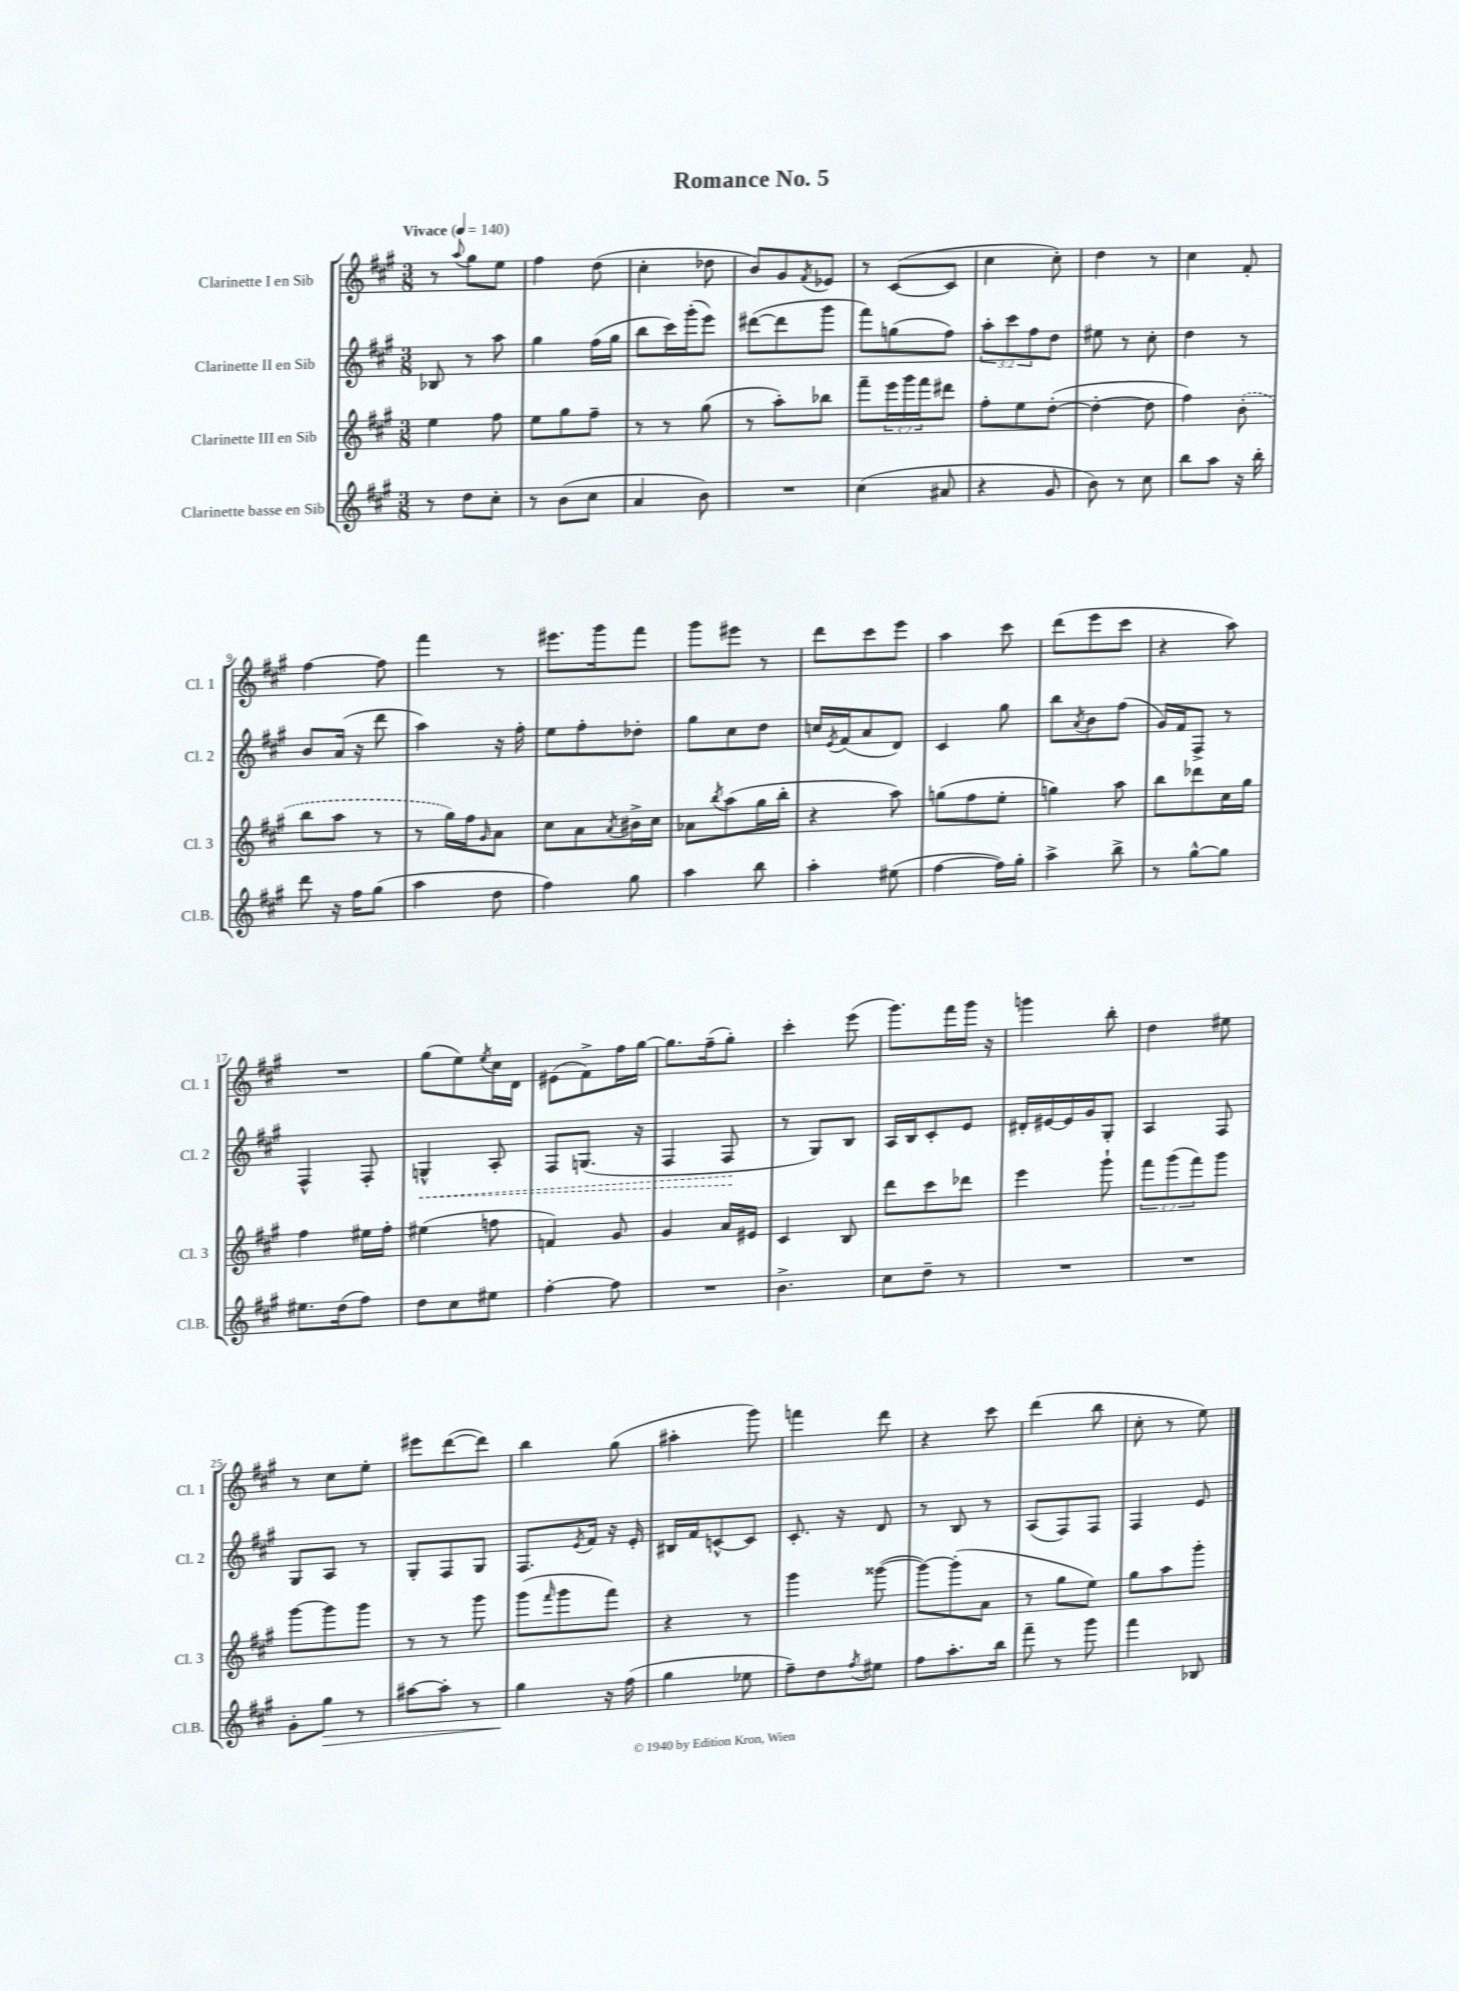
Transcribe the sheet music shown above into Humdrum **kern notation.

**kern	**dynam	**kern	**kern	**dynam	**kern
*part4	*part4	*part3	*part2	*part2	*part1
*staff4	*staff4	*staff3	*staff2	*staff2	*staff1
*I"Clarinette basse en Sib	*	*I"Clarinette III en Sib	*I"Clarinette II en Sib	*	*I"Clarinette I en Sib
*I'Cl.B.	*	*I'Cl. 3	*I'Cl. 2	*	*I'Cl. 1
*clefG2	*	*clefG2	*clefG2	*	*clefG2
*k[f#c#g#]	*	*k[f#c#g#]	*k[f#c#g#]	*	*k[f#c#g#]
*M3/8	*	*M3/8	*M3/8	*	*M3/8
*MM140	*	*MM140	*MM140	*	*MM140
=1	=1	=1	=1	=1	=1
!	!	!	!	!	!LO:TX:a:B:t=Vivace
8r	.	4ee\	8B-X/	.	8r
.	.	.	.	.	8qqaa/
8dd\L	.	.	8r	.	8gg#\L
8cc#'\J	.	8ff#\	8aa\	.	8ee\J
=2	=2	=2	=2	=2	=2
8r	.	8ee\L	4gg#\	.	4ff#\
(8b\L	.	8gg#\	.	.	.
8cc#\J	.	8ff#~\J	(16ff#\LL	.	(8dd\
.	.	.	16gg#\JJ	.	.
=3	=3	=3	=3	=3	=3
4a/	.	8r	8bb\L	.	4cc#'\
.	.	8r	16ccc#\L)	.	.
.	.	.	(16ggg#'\J	.	.
8b\)	.	(8gg#\	8eee\J)	.	8dd-X\
=4	=4	=4	=4	=4	=4
4.r	.	8r	([8ddd#X\L	.	8b/L)
.	.	8aa'\L)	8ddd#\]	.	8g#/
.	.	.	.	.	8qf#/
.	.	8bb-X\J	8ggg#\J	.	8e-X/J
=5	=5	=5	=5	=5	=5
(4cc#\	.	8fff#~\L	8fff#\L)	.	8r
.	.	24eee\L	(8ggn\	.	([8c#/L
.	.	24ggg#\	.	.	.
.	.	24fff#\J	.	.	.
8a#X/	.	8ddd#X\J	8ff#\J)	.	8c#/J]
=6	=6	=6	=6	=6	=6
4r	.	8ff#'\L	12aa'\L	.	4cc#\
.	.	.	12ccc#\	.	.
.	.	8ee\	.	.	.
.	.	.	12ff#\	.	.
8g#/	.	([8dd'\J	8dd\J	.	8cc#'\)
=7	=7	=7	=7	=7	=7
8b\)	.	4dd'\_	8ee#X\	.	4dd\
8r	.	.	8r	.	.
8cc#\	.	8dd\]	8cc#'\	.	8r
=8	=8	=8	=8	=8	=8
8bb\L	.	4ff#\)	4dd\	.	4cc#\
8aa\J	.	.	.	.	.
16r	.	(8b'\	8r	.	8f#'/
16bb'\	.	.	.	.	.
!!LO:LB:g=z
=9	=9	=9	=9	=9	=9
8ddd\	.	8bb\L	8b/L	.	[4ff#\
16r	.	8aa\J	(16a/Jk	.	.
16ff#\KL	.	.	16r	.	.
(8gg#\J	.	8r	8ddd\	.	8ff#\]
=10	=10	=10	=10	=10	=10
4aa\	.	8r	4aa\)	.	4fff#\
.	.	16gg#\LL)	.	.	.
.	.	16ff#\J	.	.	.
.	.	16qqg#/	.	.	.
8dd\	.	8a\J	16r	.	8r
.	.	.	16ff#'\	.	.
=11	=11	=11	=11	=11	=11
4ff#\)	.	8cc#\L	8ee\L	.	8.eee#X\L
.	.	8a\	8ff#'\	.	.
.	.	.	.	.	16ggg#\k
.	.	8qa/	.	.	.
8gg#\	.	16b#X^\L	8dd-X'\J	.	8fff#\J
.	.	16cc#\JJ	.	.	.
=12	=12	=12	=12	=12	=12
4aa\	.	8a-X\L	8gg#\L	.	8ggg#\L
.	.	8qbb/	.	.	.
.	.	(8aa\	8cc#\	.	8eee#X\J
8bb\	.	16gg#\L	8dd\J	.	8r
.	.	16bb'\JJ	.	.	.
=13	=13	=13	=13	=13	=13
4aa'\	.	4r	16ccn/LL	.	8ddd\L
.	.	.	8qe/	.	.
.	.	.	(16f#/J	.	.
.	.	.	8a/	.	8ccc#\
(8ee#X\	.	8aa\)	8d/J)	.	8eee\J
=14	=14	=14	=14	=14	=14
[4ff#\	.	(8ggn\L	4c#/	.	4aa\
.	.	8ff#\	.	.	.
16ff#\LL])	.	8ee'\J	8gg#\	.	8ccc#\
16gg#'\JJ	.	.	.	.	.
=15	=15	=15	=15	=15	=15
4aa^\	.	4ggn\)	8bb\L	.	(8ddd\L
.	.	.	8qa/	.	.
.	.	.	8b\	.	8eee\
8bb^\	.	8aa\	(8ff#\J	.	8ccc#\J
=16	=16	=16	=16	=16	=16
8r	.	8bb\L	16g#/LL)	.	4r
.	.	.	16f#/J	.	.
[8gg#^^\L	.	8ddd-X\	8F#^/J	.	.
8gg#\J]	.	16cc#\L	8r	.	8aa\)
.	.	16gg#\JJ	.	.	.
!!LO:LB:g=z
=17	=17	=17	=17	=17	=17
8.ee#X\L	.	4ff#\	4F#^^/	.	4.r
(16dd\k	.	.	.	.	.
8ff#\J)	.	16ee#X\LL	8F#'/	.	.
.	.	16ff#'\JJ	.	.	.
=18	=18	=18	=18	=18	=18
!	!	!	!	!LO:HP:b	!
8dd\L	.	(4ee#X\	4Gn^^/	<	(8gg#\L
8cc#\	.	.	.	.	8ee\)
.	.	.	.	.	8qee/
8ee#X\J	.	8ffn\	8A'/	.	16cc#\L
.	.	.	.	.	16d\JJ
=19	=19	=19	=19	=19	=19
[4ff#'\	.	4fn/)	8F#/L	.	(8e#X\L
.	.	.	(8.Gn/J	.	8f#^\)
8ff#\]	.	8g#/	.	.	16ff#\L
.	.	.	16r	.	[16gg#\JJ
=20	=20	=20	=20	=20	=20
4.r	.	4g#/	4F#/	.	8.gg#\L]
.	.	.	.	.	(16ff#~\k
.	.	16a/LL	8F#/	.	8gg#'\J)
.	.	16e#X/JJ	.	.	.
.	.	.	.	[	.
=21	=21	=21	=21	=21	=21
4.b^\	.	4c#/	8r	.	4ccc#'\
.	.	.	8G#/L)	.	.
.	.	8B/	8B/J	.	(8eee\
=22	=22	=22	=22	=22	=22
8cc#\L	.	8ddd\L	16A/LL	.	8.ggg#\L)
.	.	.	16B/J	.	.
8dd~\J	.	8ccc#\	8c#'/	.	.
.	.	.	.	.	16fff#\L
8r	.	8ddd-X\J	8e/J	.	16ggg#\JJ
.	.	.	.	.	16r
=23	=23	=23	=23	=23	=23
4.r	.	4eee\	16d#X'/LL	.	4gggn\
.	.	.	[16e#X/	.	.
.	.	.	16e#/]	.	.
.	.	.	16g#/J	.	.
.	.	8ggg#`\	8G#'/J	.	8bb'\
=24	=24	=24	=24	=24	=24
4.r	.	12fff#\L	4A/	.	4dd\
.	.	(12ggg#\	.	.	.
.	.	12fff#\)	.	.	.
.	.	8ggg#\J	8F#/	.	8ee#X\
!!LO:LB:g=z
=25	=25	=25	=25	=25	=25
8g#'\L	.	[8ggg#\L	8G#/L	.	8r
!	!LO:HP:b	!	!	!	!
8gg#\J	>	8ggg#\]	8A/J	.	8cc#\L
8r	.	8ggg#\J	8r	.	8ee'\J
=26	=26	=26	=26	=26	=26
[8aa#X\L	.	8r	8G#'/L	.	8eee#X\L
8aa#'\J]	.	8r	8F#/	.	([8ddd\
8r	.	8ggg#\	8G#/J	.	8ddd\J])
=27	=27	=27	=27	=27	=27
4gg#\	.	(8ggg#\L	8.F#/L	.	4bb\
.	.	16qqfff#/	.	.	.
.	.	8ggg#\	.	.	.
.	.	.	8qe/	.	.
.	.	.	16f#/Jk	.	.
16r	]	8fff#\J)	16r	.	(8gg#\
(16ff#\	.	.	16e'/	.	.
=28	=28	=28	=28	=28	=28
4gg#\	.	4r	16B#X/LL	.	4aa#X'\
.	.	.	16f#/J	.	.
.	.	.	[8cn^^/	.	.
8ee-X\	.	8r	8c/J]	.	8ggg#\)
=29	=29	=29	=29	=29	=29
8ff#~\L)	.	4ggg#\	8.c#'/	.	4fffn\
8dd\	.	.	.	.	.
.	.	.	16r	.	.
8qff#/	.	.	.	.	.
8ee#X\J	.	([8ggg##X\	8d/	.	8ddd\
=30	=30	=30	=30	=30	=30
8ff#\L	.	8ggg##\L_)	8r	.	4r
8.aa'\	.	(8ggg##'\]	8B/	.	.
.	.	8a\J	8r	.	8ccc#\
16bb\Jk	.	.	.	.	.
=31	=31	=31	=31	=31	=31
8fff#~\	.	8r	(8A/L	.	(4ddd\
8r	.	8gg#\L	8F#/)	.	.
8ggg#\	.	8ee\J)	8F#/J	.	8bb\
=32	=32	=32	=32	=32	=32
4fff#\	.	8gg#\L	4F#/	.	8cc#'\
.	.	8aa\	.	.	8r
8B-X/	.	8ggg#'\J	8e/	.	8ee\)
==	==	==	==	==	==
*-	*-	*-	*-	*-	*-
